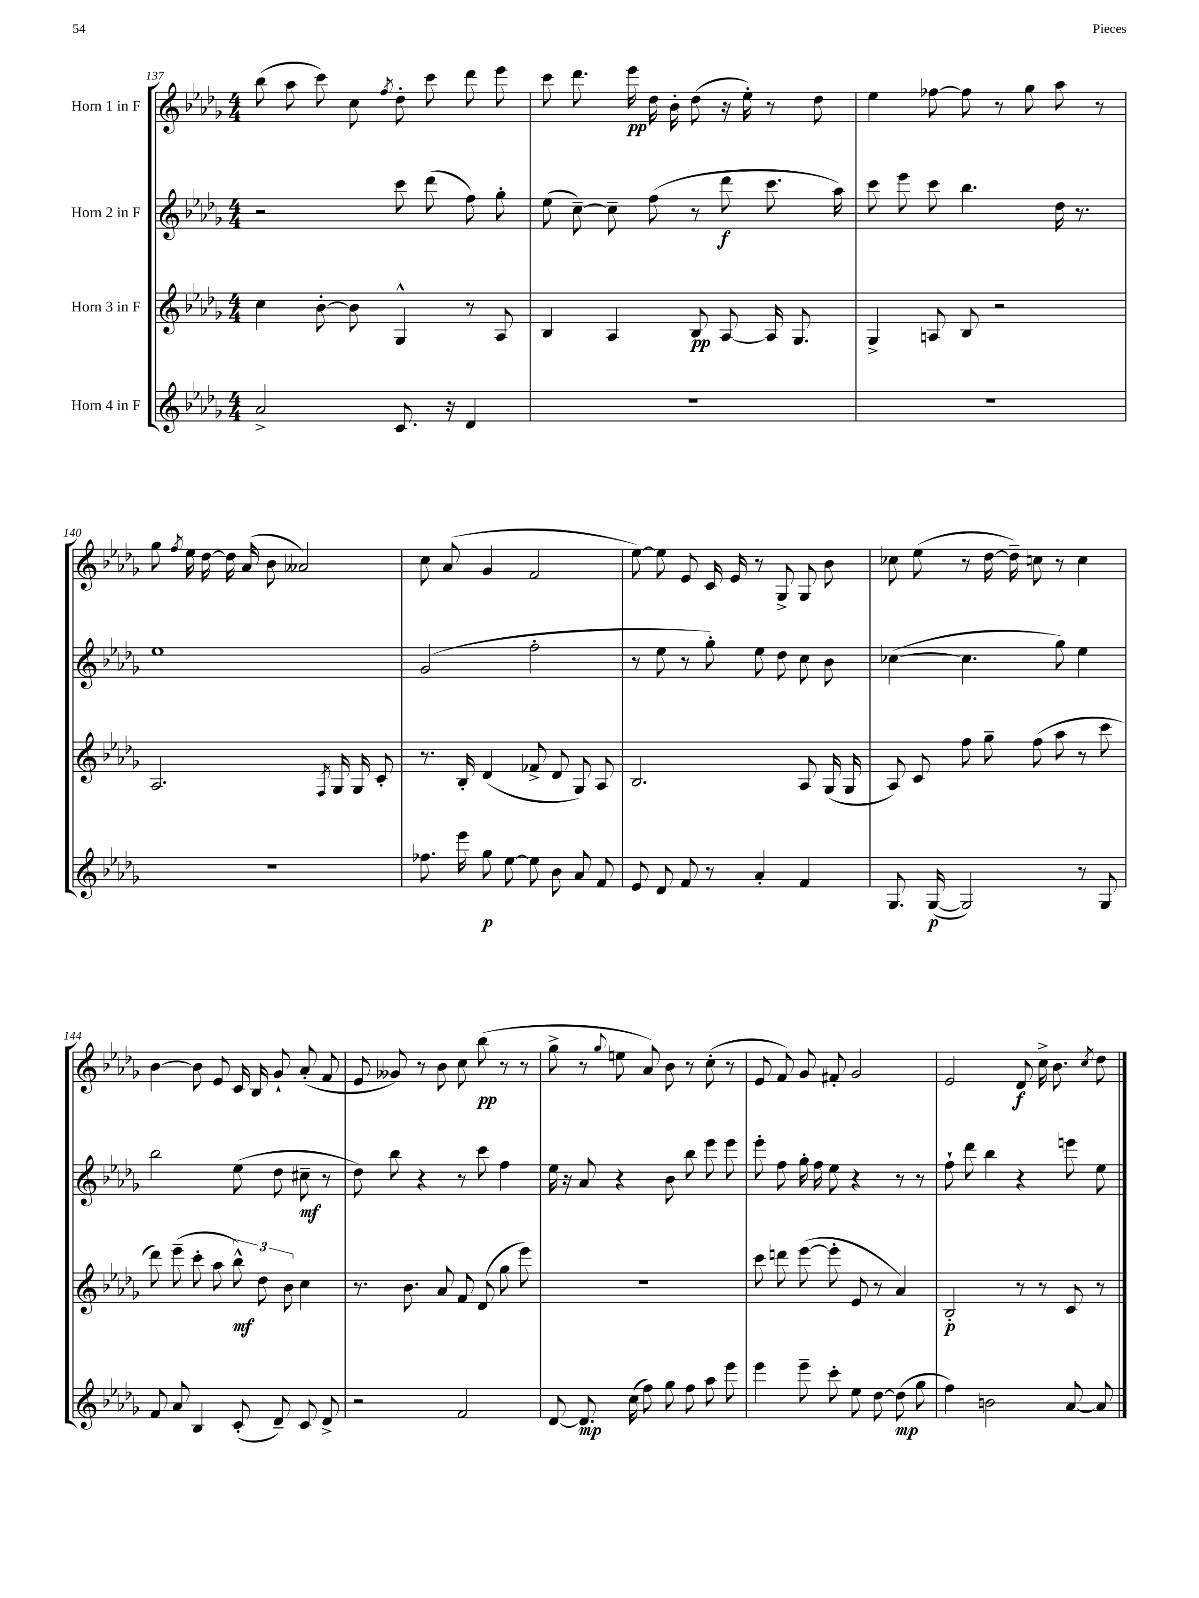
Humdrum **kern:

**kern	**dynam	**kern	**dynam	**kern	**dynam	**kern	**dynam
*part4	*part4	*part3	*part3	*part2	*part2	*part1	*part1
*staff4	*staff4	*staff3	*staff3	*staff2	*staff2	*staff1	*staff1
*I"Horn 4 in F	*	*I"Horn 3 in F	*	*I"Horn 2 in F	*	*I"Horn 1 in F	*
*clefG2	*	*clefG2	*	*clefG2	*	*clefG2	*
*k[b-e-a-d-g-]	*	*k[b-e-a-d-g-]	*	*k[b-e-a-d-g-]	*	*k[b-e-a-d-g-]	*
*M4/4	*	*M4/4	*	*M4/4	*	*M4/4	*
=137	=137	=137	=137	=137	=137	=137	=137
2a-^/	.	4cc\	.	2r	.	(8bb-\	.
.	.	.	.	.	.	8aa-\	.
.	.	[8b-'\	.	.	.	8ccc\)	.
.	.	8b-\]	.	.	.	8cc\	.
.	.	.	.	.	.	8qff/	.
8.c/	.	4G-^^/	.	8ccc\	.	8dd-'\	.
.	.	.	.	(8ddd-\	.	8ccc\	.
16r	.	.	.	.	.	.	.
4d-/	.	8r	.	8ff\)	.	8ddd-\	.
.	.	8A-/	.	8gg-'\	.	8eee-\	.
=138	=138	=138	=138	=138	=138	=138	=138
1r	.	4B-/	.	(8ee-\	.	8ccc\	.
.	.	.	.	[8cc~\)	.	8.ddd-\	.
.	.	4A-/	.	8cc~\]	.	.	.
.	.	.	.	.	.	16eee-\	pp
.	.	.	.	(8ff\	.	16dd-\	.
.	.	.	.	.	.	16b-'\	.
.	.	8B-/	pp	8r	.	(8dd-\	.
.	.	[8A-/	.	8ddd-\	f	16r	.
.	.	.	.	.	.	16ee-'\)	.
.	.	16A-/]	.	8.ccc\	.	8r	.
.	.	8.G-/	.	.	.	.	.
.	.	.	.	.	.	8dd-\	.
.	.	.	.	16aa-\)	.	.	.
=139	=139	=139	=139	=139	=139	=139	=139
1r	.	4G-^/	.	8ccc\	.	4ee-\	.
.	.	.	.	8eee-\	.	.	.
.	.	8An/	.	8ccc\	.	[8ff-X\	.
.	.	8B-/	.	4.bb-\	.	8ff-\]	.
.	.	2r	.	.	.	8r	.
.	.	.	.	.	.	8gg-\	.
.	.	.	.	16dd-\	.	8aa-\	.
.	.	.	.	8.r	.	.	.
.	.	.	.	.	.	8r	.
!!LO:LB:g=z
=140	=140	=140	=140	=140	=140	=140	=140
1r	.	2.A-/	.	1ee-	.	8gg-\	.
.	.	.	.	.	.	8qff/	.
.	.	.	.	.	.	16ee-\	.
.	.	.	.	.	.	[16dd-\	.
.	.	.	.	.	.	16dd-\]	.
.	.	.	.	.	.	(16a-/	.
.	.	.	.	.	.	8b-\	.
.	.	.	.	.	.	2a--X/)	.
.	.	8qF/	.	.	.	.	.
.	.	16G-/	.	.	.	.	.
.	.	16G-/	.	.	.	.	.
.	.	8c'/	.	.	.	.	.
=141	=141	=141	=141	=141	=141	=141	=141
8.ff-X\	.	8.r	.	(2g-/	.	8cc\	.
.	.	.	.	.	.	(8a-/	.
16eee-\	.	16B-'/	.	.	.	.	.
8gg-\	p	(4d-/	.	.	.	4g-/	.
[8ee-\	.	.	.	.	.	.	.
8ee-\]	.	8f-X^/	.	2ff'\	.	2f/	.
8b-\	.	8d-/	.	.	.	.	.
8a-/	.	8G-/)	.	.	.	.	.
8f/	.	8A-/	.	.	.	.	.
=142	=142	=142	=142	=142	=142	=142	=142
8e-/	.	2.B-/	.	8r	.	[8ee-\)	.
8d-/	.	.	.	8ee-\	.	8ee-\]	.
8f/	.	.	.	8r	.	8e-/	.
8r	.	.	.	8gg-'\)	.	16c/	.
.	.	.	.	.	.	16e-/	.
4a-'/	.	.	.	8ee-\	.	8r	.
.	.	.	.	8dd-\	.	8G-^/	.
4f/	.	8A-/	.	8cc\	.	8G-/	.
.	.	(16G-/	.	8b-\	.	8b-\	.
.	.	16G-/	.	.	.	.	.
=143	=143	=143	=143	=143	=143	=143	=143
8.G-/	.	8A-/)	.	([4cc-X\	.	8cc-X\	.
.	.	8c/	.	.	.	(8ee-\	.
([16G-/	p	.	.	.	.	.	.
2G-/])	.	8ff\	.	4.cc-\]	.	8r	.
.	.	8gg-~\	.	.	.	[16dd-\	.
.	.	.	.	.	.	16dd-~\])	.
.	.	(8ff\	.	.	.	8ccn\	.
.	.	8aa-\	.	8gg-\)	.	8r	.
8r	.	8r	.	4ee-\	.	4cc\	.
8G-/	.	8ccc\	.	.	.	.	.
!!LO:LB:g=z
=144	=144	=144	=144	=144	=144	=144	=144
8f/	.	8ddd-\)	.	2bb-\	.	[4b-\	.
8a-/	.	(8eee-~\	.	.	.	.	.
4B-/	.	8ccc'\	.	.	.	8b-\]	.
.	.	8aa-\	.	.	.	8e-/	.
(8c'/	.	12bb-^^\)	mf	(8ee-\	.	16c/	.
.	.	.	.	.	.	16B-/	.
.	.	12dd-\	.	.	.	.	.
8d-~/)	.	.	.	8dd-\	.	8g-`/	.
.	.	12b-\	.	.	.	.	.
8c/	.	4cc\	.	8cc#X~\	mf	(8a-'/	.
8d-^/	.	.	.	8r	.	8f/	.
=145	=145	=145	=145	=145	=145	=145	=145
2r	.	8.r	.	8dd-\)	.	8e-/	.
.	.	.	.	8bb-\	.	8g--X/)	.
.	.	8.b-\	.	.	.	.	.
.	.	.	.	4r	.	8r	.
.	.	8a-/	.	.	.	8b-\	.
2f/	.	8f/	.	8r	.	8cc\	.
.	.	(8d-/	.	8ccc\	.	(8bb-\	pp
.	.	8gg-\	.	4ff\	.	8r	.
.	.	8eee-\)	.	.	.	8r	.
=146	=146	=146	=146	=146	=146	=146	=146
[8d-/	.	1r	.	16ee-\	.	8gg-^\	.
.	.	.	.	16r	.	.	.
8.d-/]	mp	.	.	8a-/	.	8r	.
.	.	.	.	.	.	8qqgg-/	.
.	.	.	.	4r	.	8een\	.
(16cc\	.	.	.	.	.	.	.
8ff\)	.	.	.	.	.	8a-/)	.
8gg-\	.	.	.	8b-\	.	8b-\	.
8ff\	.	.	.	8bb-\	.	8r	.
8aa-\	.	.	.	8eee-\	.	(8cc'\	.
8eee-\	.	.	.	8eee-\	.	8r	.
=147	=147	=147	=147	=147	=147	=147	=147
4eee-\	.	8ccc\	.	8eee-'\	.	8e-/	.
.	.	8dddn\	.	8ff\	.	8f/)	.
8eee-~\	.	([8eee-\	.	16gg-'\	.	8g-/	.
.	.	.	.	16ff\	.	.	.
8ccc'\	.	8eee-'\]	.	8ee-\	.	8f#X'/	.
8ee-\	.	8e-/	.	4r	.	2g-/	.
[8dd-\	.	8r	.	.	.	.	.
(8dd-\]	mp	4a-/)	.	8r	.	.	.
8gg-\	.	.	.	8r	.	.	.
=148	=148	=148	=148	=148	=148	=148	=148
4ff\)	.	2B-'/	p	8ff`\	.	2e-/	.
.	.	.	.	8ddd-\	.	.	.
2bn\	.	.	.	4bb-\	.	.	.
.	.	8r	.	4r	.	8d-/	f
.	.	8r	.	.	.	16cc^\	.
.	.	.	.	.	.	8.b-\	.
[8a-/	.	8c/	.	8eeen\	.	.	.
.	.	.	.	.	.	8qcc/	.
8a-/]	.	8r	.	8ee-\	.	8dd-\	.
==	==	==	==	==	==	==	==
*-	*-	*-	*-	*-	*-	*-	*-
